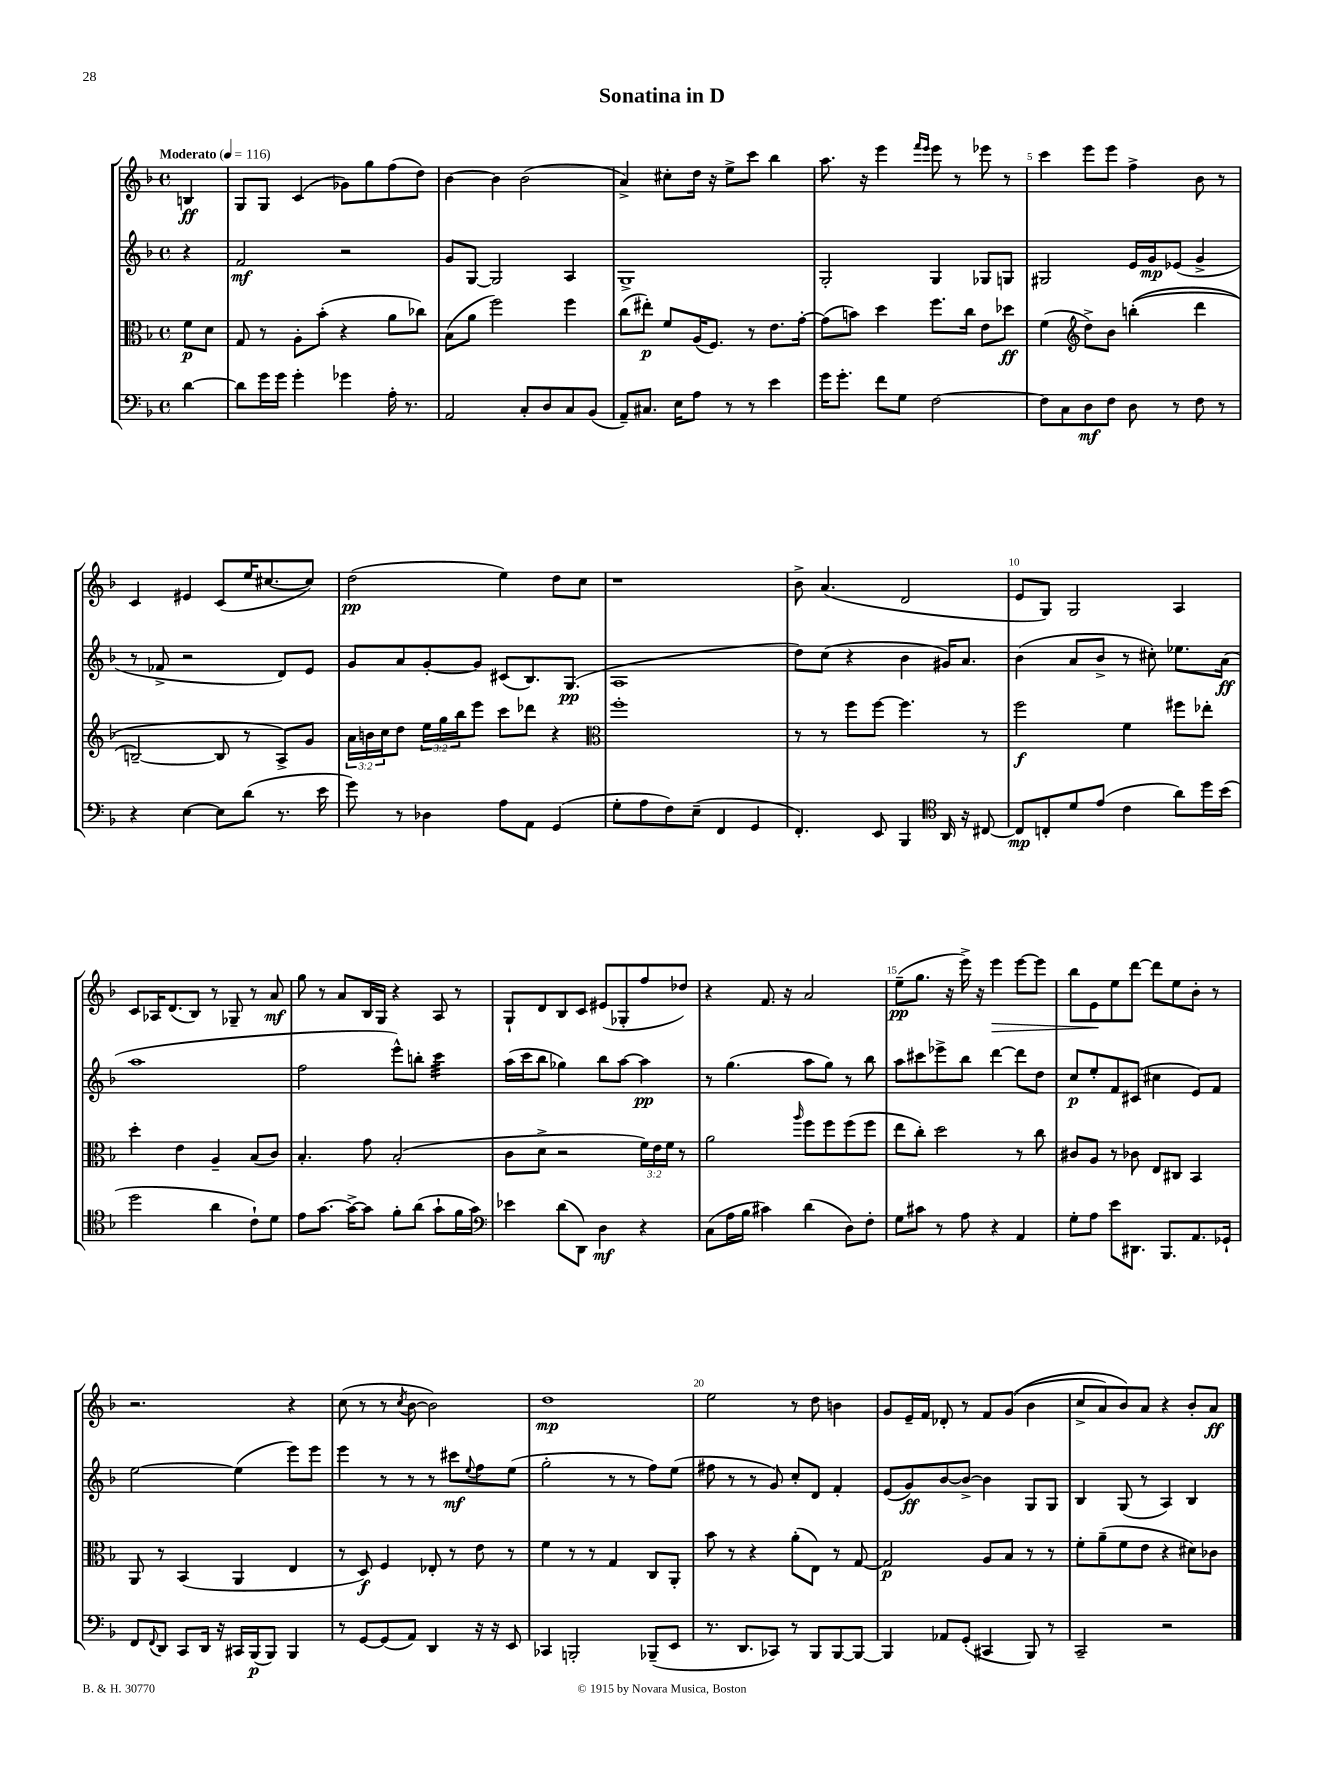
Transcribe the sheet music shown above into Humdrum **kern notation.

**kern	**kern	**kern	**kern
*staff4	*staff3	*staff2	*staff1
*clefF4	*clefC3	*clefG2	*clefG2
*k[b-]	*k[b-]	*k[b-]	*k[b-]
*M4/4	*M4/4	*M4/4	*M4/4
*met(c)	*met(c)	*met(c)	*met(c)
*MM116	*MM116	*MM116	*MM116
[4d	8f	4r	4B
.	8d	.	.
=	=	=	=
8d]	8G	2f	8G
16g	8r	.	8G
16g	.	.	.
4g'	8A'	.	(4c
.	(8b-'	.	.
4g-	4r	2r	8g-)
.	.	.	8gg
16A'	8a	.	(8ff
8.r	.	.	.
.	8cc-)	.	8dd)
=	=	=	=
2AA	(8B-	8g	[4b-
.	8a	[8G	.
.	2ff)	2G]	4b-]
8C'	.	.	(2b-
8D	.	.	.
8C	4ff	4A	.
(8BB-	.	.	.
=	=	=	=
8AA~)	(8cc	1G^	4a^)
8.C#	8ee#')	.	.
.	8f	.	8cc#'
16E	.	.	.
8A	(16A	.	16dd
.	8.F)	.	16r
8r	.	.	8ee^
8r	8r	.	8ccc
4e	8.e	.	4bb-
.	[16g'	.	.
=	=	=	=
16g	(8g]	2G'	8.aa
8.g'	.	.	.
.	8b)	.	.
.	.	.	16r
8f	4dd	.	4eee
8G	.	.	.
.	.	.	16qqfff
.	.	.	16qqeee
[2F	8.ff	4G	8eee
.	.	.	8r
.	16cc	.	.
.	8e	8G-	8eee-
.	8dd-	8G	8r
=	=	=	=
8F]	(4f	2G#	4ccc
8C	.	.	.
*	*clefG2	*	*
8D	8dd^)	.	8eee
8F	8b-	.	8eee
8D	&((4bb'	16e	4ff^
.	.	16g	.
8r	.	(8e-	.
8F	4ddd	4g^	8b-
8r	.	.	8r
=	=	=	=
4r	[2B~)	8r	4c
.	.	8f-^	.
[4E	.	2r	4e#
8E]	8B]	.	(8c
(8d	8r	.	16ee
.	.	.	[8.cc#
8.r	8A^&)	8d)	.
.	8g	8e	8cc#])
16e	.	.	.
=	=	=	=
8g)	24a	8g	(2dd
.	24b	.	.
.	24cc	.	.
8r	8dd	8a	.
4D-	24ee	[8g'	.
.	24gg	.	.
.	24bb-	.	.
.	8eee	8g]	.
8A	8ccc	(8c#	4ee)
8AA	8ddd-	8.B-)	.
(4GG	4r	.	8dd
.	.	(8.G	.
.	.	.	8cc
=	=	=	=
*	*clefC3	*	*
8G'	1ff'	1A	1r
8A	.	.	.
8F)	.	.	.
(8E~	.	.	.
4FF	.	.	.
4GG	.	.	.
=	=	=	=
4.FF')	8r	8dd)	8b-^
.	8r	(8cc	(4.a
.	8ff	4r	.
8EE	[8ff	.	.
4BBB-	4.ff]	4b-	2d
*clefC4	*	*	*
16AA	.	16g#)	.
16r	.	8.a	.
[8C#	8r	.	.
=	=	=	=
8C#]	2ff	(4b-	8e
8C'	.	.	8G)
8d	.	8a	2G
(8e	.	8b-^	.
4c	4f	8r	.
.	.	8cc#')	.
8a)	8ff#	8.ee-	4A
16dd	8ee-'	.	.
(16b-	.	(16a	.
=	=	=	=
2dd	4dd'	1aa	8c
.	.	.	16A-
.	.	.	(8.d
.	4e	.	.
.	.	.	8B-)
4a	4A~	.	8r
.	.	.	8G-~
8c`)	(8B-	.	8r
8d	8c)	.	8a
=	=	=	=
8e	4.B-'	2ff	8gg
[8.g	.	.	8r
.	.	.	8a
16g^_	.	.	.
8g]	8g	.	16B-
.	.	.	16G
8f'	(2B-'	8eee^^)	4r
(8a	.	8bb'	.
8g`	.	4ccc	8A
16f	.	.	8r
16g)	.	.	.
=	=	=	=
*clefF4	*	*	*
4e-	8c	(16aa	8G`
.	.	16ccc	.
.	8d^	8bb-	8d
(8d	2r	4gg-)	8B-
8DD)	.	.	8c
4D	.	8bb-	(8e#
.	.	[8aa	8G-'
4r	24f)	4aa]	8ff
.	24e	.	.
.	24f	.	.
.	8r	.	8dd-)
=	=	=	=
(8C	2a	8r	4r
16A	.	(4.gg	.
16B-	.	.	.
4c#)	.	.	8.f
.	.	.	16r
.	16qqaa	.	.
(4d	8ff	8aa	2a
.	8ff	8gg)	.
8D)	(8ff	8r	.
8F'	8ff	8bb-	.
=	=	=	=
8G	8ee	8aa	(8ee~
8c#	8cc')	8ccc#	8.gg
8r	2dd	8eee-^	.
.	.	.	16r
8A	.	8bb-	16eee^)
.	.	.	16r
4r	.	[4ddd	4eee
4AA	8r	8ddd]	[8eee
.	8cc	8dd	8eee]
=	=	=	=
8G'	8c#	8cc	8bb-
8A	8A	8ee'	8e
8e	8r	8f	8ee
8.DD#	8c-	(8c#	[8ddd
.	8E	4cc#	8ddd]
8.BBB-	.	.	.
.	8C#	.	8ee
8.AA	4BB-	8e)	8b-'
.	.	8f	8r
16GG-`	.	.	.
=	=	=	=
8FF	8AA	[2ee	2.r
8qqFF	.	.	.
8DD	8r	.	.
8CC	(4BB-	.	.
16DD	.	.	.
16r	.	.	.
16CC#	4AA	(4ee]	.
(16BBB-	.	.	.
8BBB-)	.	.	.
4BBB-	4E	8eee)	4r
.	.	8eee	.
=	=	=	=
8r	8r	4eee	(8cc
[8GG	8D)	.	8r
(8GG]	4F	8r	8r
.	.	.	8qcc
8AA)	.	8r	[8b-
4DD	8E-'	8r	2b-])
.	8r	8ccc#	.
.	.	8qqee	.
16r	8e	8ff	.
16r	.	.	.
8EE	8r	(8ee	.
=	=	=	=
4CC-	4f	2gg'	1dd
2BBB'	8r	.	.
.	8r	.	.
.	4G	8r	.
.	.	8r	.
(8BBB-~	8C	8ff)	.
8EE	8AA'	(8ee	.
=	=	=	=
8.r	8b-	8ff#	2ee
.	8r	8r	.
8.DD	.	.	.
.	4r	8r	.
8CC-)	.	8g)	.
8r	(8a'	8cc'	8r
8BBB-	8E)	8d	8dd
[8BBB-	8r	4f'	4b
8BBB-_	[8G	.	.
=	=	=	=
4BBB-]	2G]	(8e	8g
.	.	8g)	16e~
.	.	.	16f
8AA-	.	[8b-	8d-'
(8GG'	.	8b-^_	8r
4CC#	8A	4b-]	8f
.	8B-	.	&((8g
8BBB-)	8r	8G	4b-
8r	8r	8G	.
=	=	=	=
2CC~	8f'	4B-	8cc^
.	(8a~	.	8a)
.	8f	(8G	8b-&)
.	8e	8r	8a
2r	4r	4A)	4r
.	8d#)	4B-	8b-'
.	8c-	.	8a
==	==	==	==
*-	*-	*-	*-
